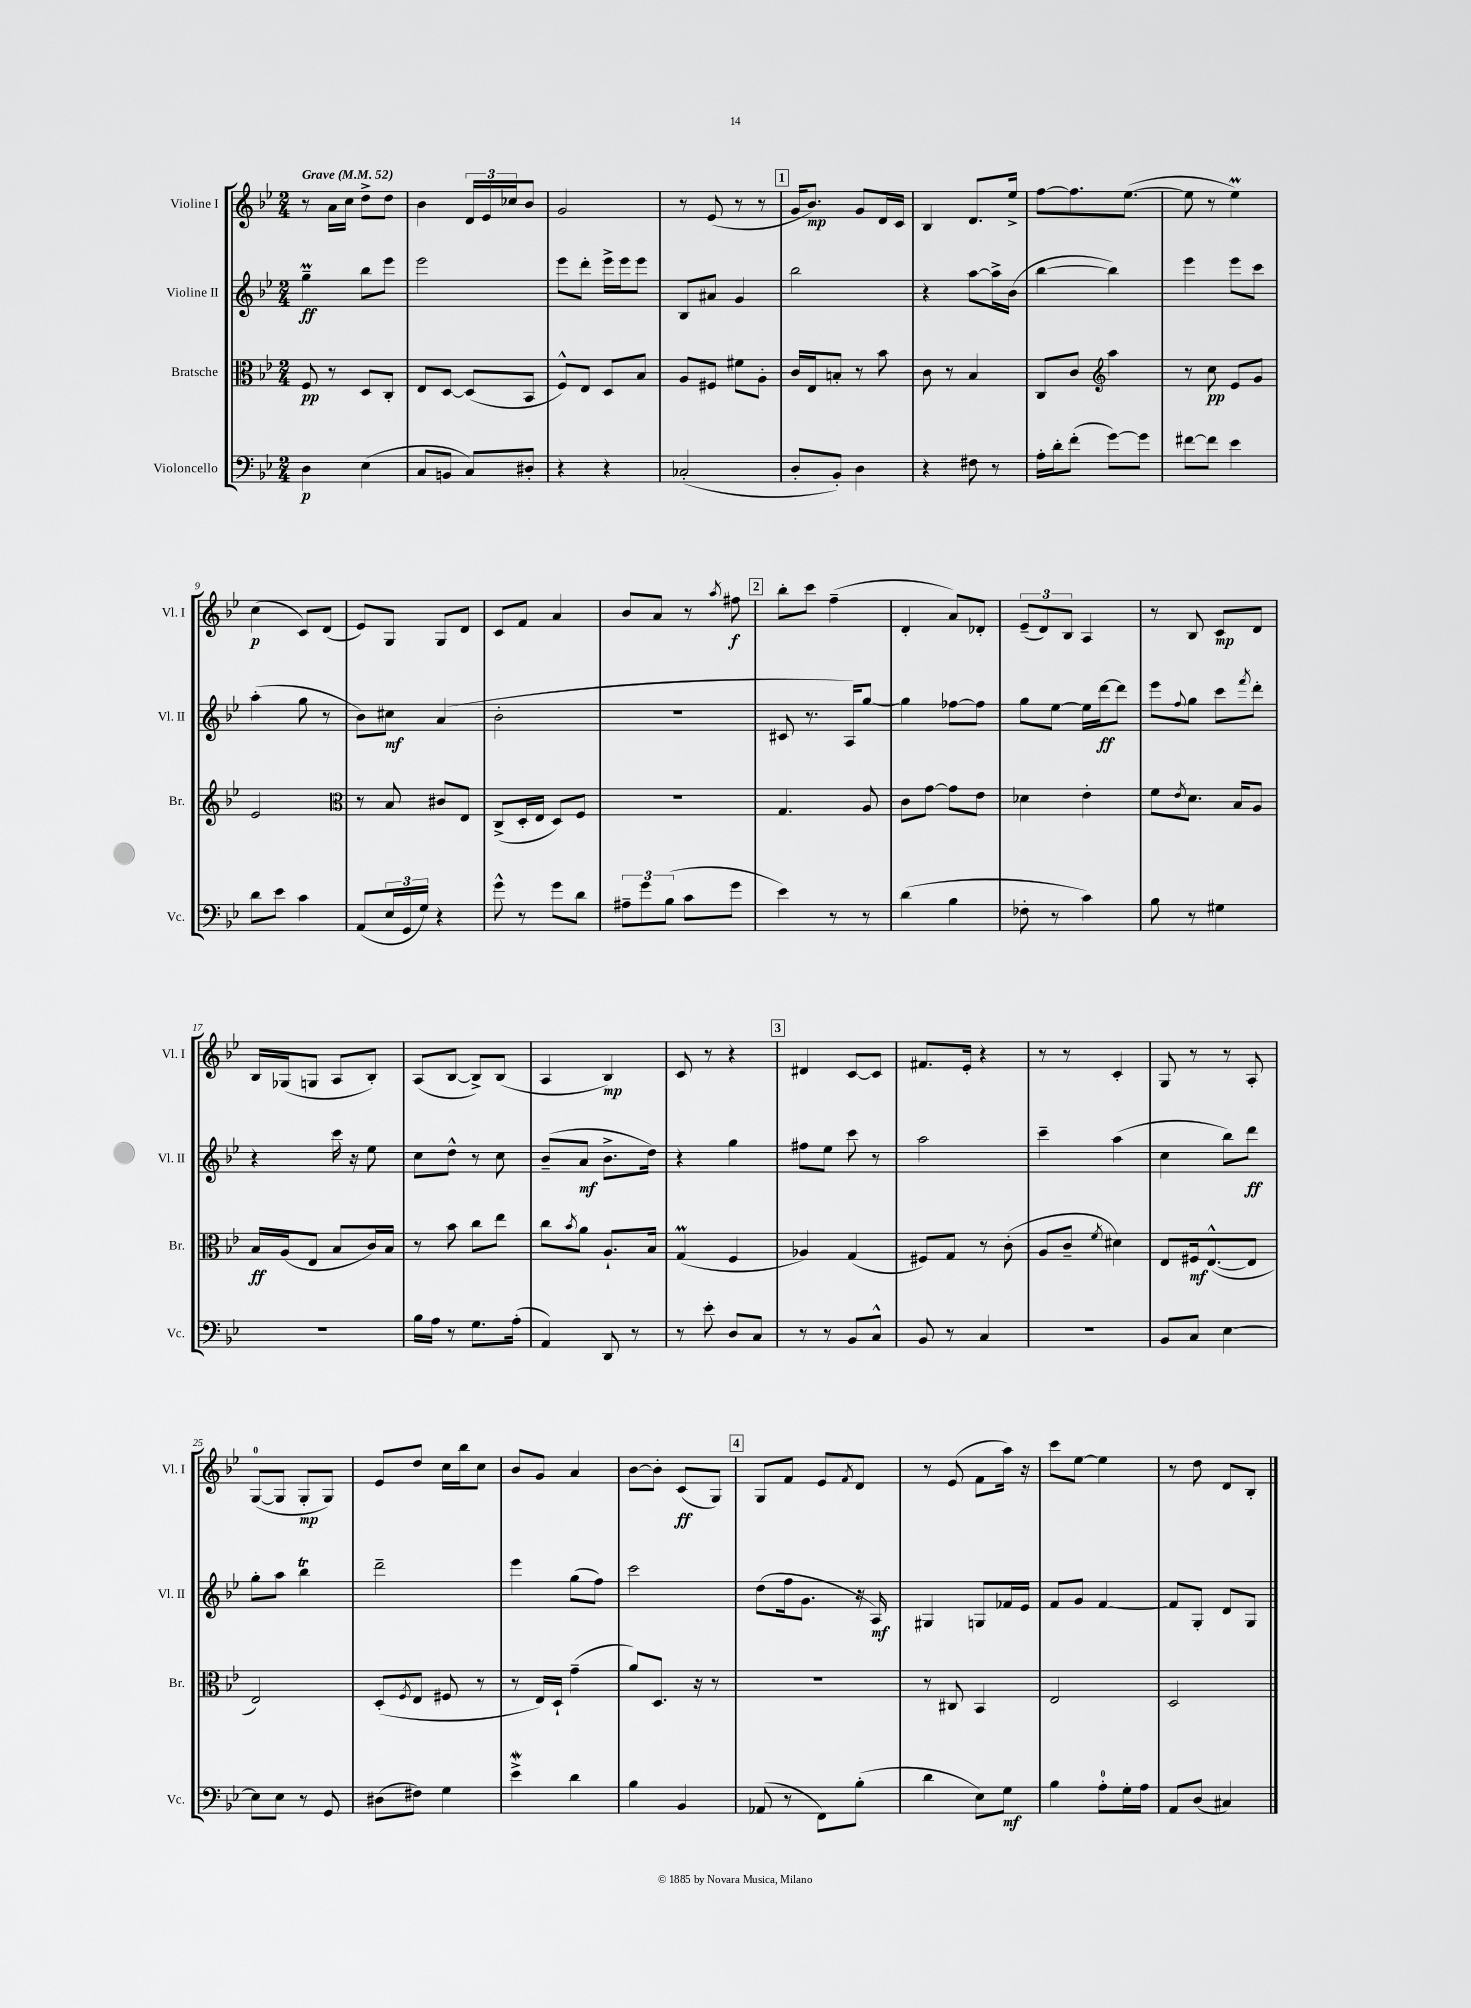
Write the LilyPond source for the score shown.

<<
\new StaffGroup <<
\new Staff = "s0" \with { instrumentName = "Violine I" shortInstrumentName = "Vl. I" } {
    \clef treble \key bes \major \numericTimeSignature \time 2/4 \tempo "Grave" 4 = 52
    r8 a'16 c''16 d''8-> d''8 |
    bes'4 \tuplet 3/2 { d'16 ees'16 ces''16 } bes'8 |
    g'2 |
    r8 ees'8( r8 r8 |
    \mark \markup { \box "1" } g'16 bes'8.\mp) g'8 d'16 c'16 |
    bes4 d'8. ees''16-> |
    f''8~ f''8. ees''8.~( |
    ees''8 r8 ees''4\prall) |
    c''4\p( c'8) d'8( |
    ees'8) g8 g8 d'8 |
    c'8 f'8 a'4 |
    bes'8 a'8 r8 \acciaccatura { a''8 } fis''8\f |
    \mark \markup { \box "2" } bes''8-. c'''8 f''4--( |
    d'4-. a'8) des'8-. |
    \tuplet 3/2 { ees'8--( d'8) bes8 } a4 |
    r8 bes8 c'8\mp d'8 |
    bes16 ges16( g8 a8 bes8-.) |
    a8( bes8~ bes8->) bes8( |
    a4 bes4\mp) |
    c'8 r8 r4 |
    \mark \markup { \box "3" } dis'4 c'8~ c'8 |
    fis'8. ees'16-. r4 |
    r8 r8 c'4-. |
    g8 r8 r8 a8-. |
    g8-0~( g8 g8-.\mp g8) |
    ees'8 d''8 c''16 bes''16 c''8 |
    bes'8 g'8 a'4 |
    bes'8~ bes'8-. c'8\ff( g8) |
    \mark \markup { \box "4" } g8 f'8 ees'8 \acciaccatura { f'8 } d'8 |
    r8 ees'8( f'8 a''16) r16 |
    c'''8 ees''8~ ees''4 |
    r8 d''8 d'8 bes8-. \bar "|." |
}
\new Staff = "s1" \with { instrumentName = "Violine II" shortInstrumentName = "Vl. II" } {
    \clef treble \key bes \major \numericTimeSignature \time 2/4
    g''4--\prall\ff bes''8 ees'''8 |
    ees'''2 |
    ees'''8 d'''8-. ees'''16-> ees'''16 ees'''8 |
    bes8 ais'8 g'4 |
    \mark \markup { \box "1" } bes''2 |
    r4 a''8~ a''16-> bes'16( |
    bes''4~ bes''4) |
    ees'''4 ees'''8 c'''8 |
    a''4-.( g''8 r8 |
    bes'8) cis''8\mf a'4( |
    bes'2-. |
    r2 |
    \mark \markup { \box "2" } cis'8 r8. a16) g''8~ |
    g''4 fes''8~ fes''8 |
    g''8 ees''8~ ees''16 d'''16~\ff d'''8 |
    ees'''8 \appoggiatura { f''8 } g''8 c'''8 \acciaccatura { f'''8 } d'''8-. |
    r4 c'''16 r16 ees''8 |
    c''8 d''8-^ r8 c''8 |
    bes'8--( a'8\mf bes'8.-> d''16) |
    r4 g''4 |
    \mark \markup { \box "3" } fis''8 ees''8 c'''8 r8 |
    a''2 |
    c'''4-- a''4( |
    c''4 bes''8) d'''8\ff |
    g''8-. a''8 bes''4\trill |
    d'''2-- |
    ees'''4 g''8( f''8) |
    c'''2 |
    \mark \markup { \box "4" } d''8( f''16 g'8. r16 a16\mf) |
    gis4 g8 fes'16 ees'16 |
    f'8 g'8 f'4~ |
    f'8 g8-. d'8 g8 \bar "|." |
}
\new Staff = "s2" \with { instrumentName = "Bratsche" shortInstrumentName = "Br." } {
    \clef alto \key bes \major \numericTimeSignature \time 2/4
    f8\pp r8 d8 c8-. |
    ees8 d8~ d8( bes,8 |
    f8-^) ees8 d8 bes8 |
    a8 fis8 fis'8 a8-. |
    \mark \markup { \box "1" } c'16 ees16 b8-. r8 bes'8 |
    c'8 r8 bes4 |
    c8 c'8 \clef treble a''4 |
    r8 c''8\pp ees'8 g'8 |
    ees'2 |
    \clef alto r8 bes8 cis'8 ees8 |
    c8->( d16-. ees16 d8) f8 |
    R2 |
    \mark \markup { \box "2" } g4. a8 |
    c'8 g'8~ g'8 ees'8 |
    des'4 ees'4-. |
    f'8 \acciaccatura { ees'8 } d'8. bes16 a8 |
    bes16\ff a16( ees8 bes8 c'16) bes16 |
    r8 bes'8 c''8 ees''8 |
    c''8 \acciaccatura { bes'8 } a'8 a8.-! bes16 |
    g4\prall( f4 |
    \mark \markup { \box "3" } aes4) g4( |
    fis8) g8 r8 c'8-.( |
    a8 c'8-- \acciaccatura { f'8 } dis'4) |
    ees8 fis16\mf ees8.~-^( ees8 |
    ees2) |
    d8-.( \acciaccatura { f8 } ees8 fis8 r8 |
    r8 ees16) d16-! g'4--( |
    a'8) d8. r16 r8 |
    \mark \markup { \box "4" } R2 |
    r8 cis8 bes,4 |
    ees2 |
    d2 \bar "|." |
}
\new Staff = "s3" \with { instrumentName = "Violoncello" shortInstrumentName = "Vc." } {
    \clef bass \key bes \major \numericTimeSignature \time 2/4
    d4\p ees4( |
    c8 b,8 c8) dis8-. |
    r4 r4 |
    ces2-.( |
    \mark \markup { \box "1" } d8-. bes,8-.) d4 |
    r4 fis8 r8 |
    a16-. d'16-. f'8-.( g'8~) g'8 |
    fis'8~ fis'8 ees'4 |
    d'8 ees'8 c'4 |
    a,8( \tuplet 3/2 { ees16 g,16 g16) } r4 |
    g'8-^ r8 g'8 d'8 |
    \tuplet 3/2 { ais8-- g'8 bes8( } c'8 g'8 |
    \mark \markup { \box "2" } ees'4) r8 r8 |
    d'4( bes4 |
    fes8-. r8 c'4) |
    bes8 r8 gis4 |
    R2 |
    bes16 a16 r8 g8. a16-.( |
    a,4) d,8 r8 |
    r8 ees'8-. d8 c8 |
    \mark \markup { \box "3" } r8 r8 bes,8 c8-^ |
    bes,8 r8 c4 |
    r2 |
    bes,8 c8 ees4~ |
    ees8 ees8 r8 g,8 |
    dis8( fis8) g4 |
    ees'4->\mordent d'4 |
    bes4 bes,4 |
    \mark \markup { \box "4" } aes,8( r8 f,8) bes8-.( |
    d'4 ees8) g8\mf |
    bes4 a8-0-. g16-. a16 |
    a,8 d8( cis4) \bar "|." |
}
>>
>>
